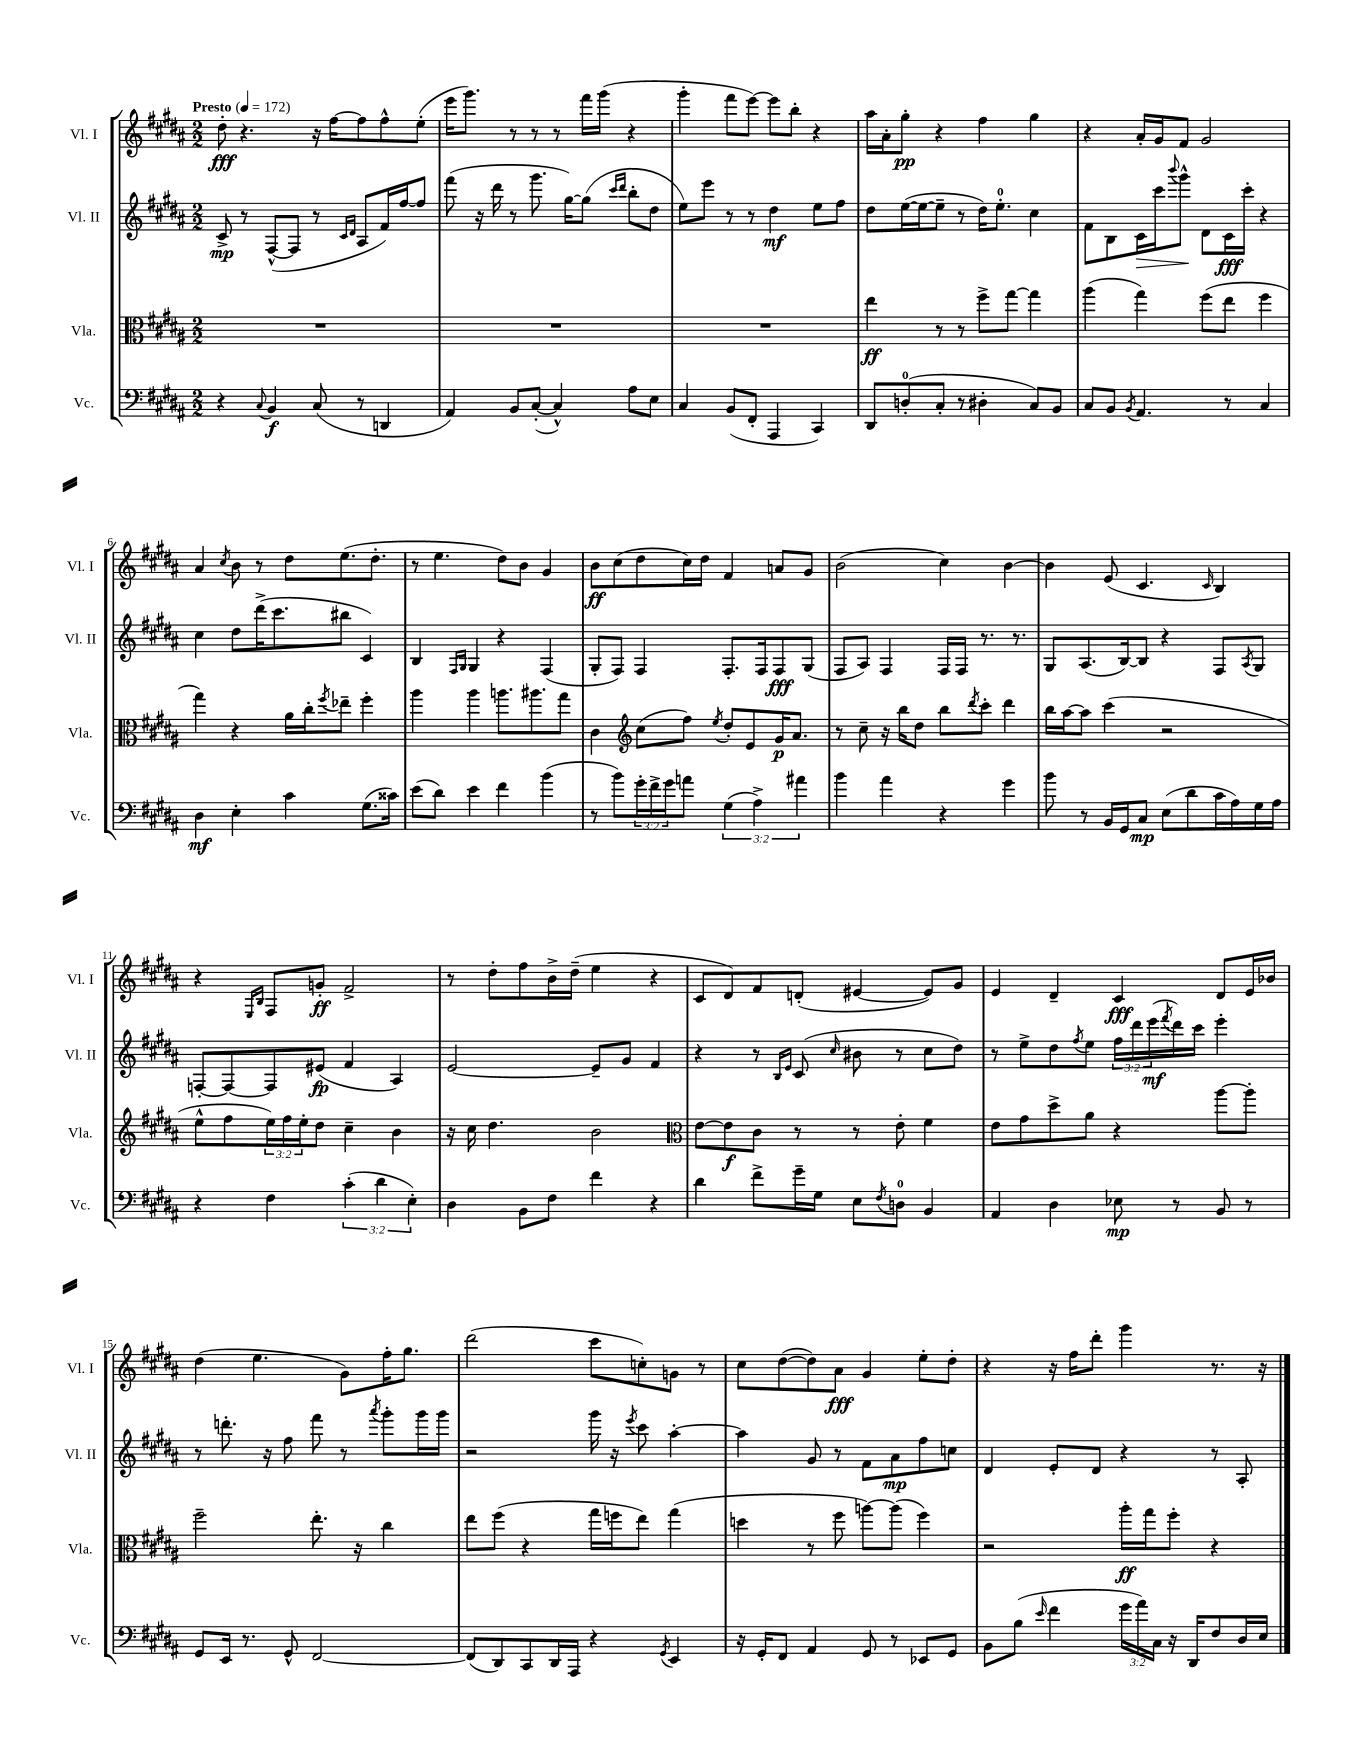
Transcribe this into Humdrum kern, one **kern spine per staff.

**kern	**kern	**kern	**kern
*staff4	*staff3	*staff2	*staff1
*clefF4	*clefC3	*clefG2	*clefG2
*k[f#c#g#d#a#]	*k[f#c#g#d#a#]	*k[f#c#g#d#a#]	*k[f#c#g#d#a#]
*M2/2	*M2/2	*M2/2	*M2/2
*MM172	*MM172	*MM172	*MM172
4r	1r	8c#^	8dd#'
.	.	8r	4.r
8qqC#	.	.	.
4BB	.	([8F#^^	.
.	.	8F#]	.
(8C#	.	8r	16r
.	.	.	[16ff#
.	.	16qqc#	.
.	.	16qqd#	.
8r	.	8A#	8ff#]
4DD	.	16f#)	8ff#^^
.	.	[16ff#	.
.	.	8ff#]	(8ee'
=	=	=	=
4AA#)	1r	(8fff#	16eee
.	.	.	8.ggg#)
.	.	16r	.
.	.	16ddd#	.
8BB	.	8r	8r
([8C#'	.	8.ggg#	8r
4C#^^])	.	.	8r
.	.	[16gg#)	.
.	.	(8gg#]	16fff#
.	.	.	(16ggg#
.	.	16qqccc#	.
.	.	16qqddd#	.
8A#	.	8bb'	4r
8E	.	8dd#	.
=	=	=	=
4C#	1r	8ee)	4ggg#'
.	.	8eee	.
(8BB	.	8r	8fff#
8FF#'	.	8r	[8eee)
4AAA#	.	4dd#	8eee]
.	.	.	8bb'
4CC#)	.	8ee	4r
.	.	8ff#	.
=	=	=	=
8DD#	4ee	8dd#	16aa#
.	.	.	16a#'
(8D'	.	([16ee	8gg#'
.	.	16ee_	.
8C#'	8r	8ee~]	4r
8r	8r	8r	.
4D#'	8ff#^	16dd#)	4ff#
.	.	8.ee'	.
.	[8gg#	.	.
8C#)	4gg#]	4cc#	4gg#
8BB	.	.	.
=	=	=	=
8C#	(4aa#	8f#	4r
8BB	.	8B	.
8qBB	.	.	.
4.AA#	4gg#)	16c#	16a#'
.	.	16ccc#	16g#
.	.	8qqbbb	.
.	.	8ggg#^^	8f#
.	(8ff#	8d#	2g#
8r	8ee	16c#	.
.	.	16ccc#'	.
4C#	4ff#	4r	.
=	=	=	=
4D#	4gg#)	4cc#	4a#
.	.	.	8qcc#
4E'	4r	8dd#	8b
.	.	(16ddd#^	8r
.	.	8.ccc#	.
4c#	16a#	.	8dd#
.	16cc#'	.	.
.	8qff#	.	.
.	8ee-~	8bb#	(8.ee
(8.G#	4ff#'	4c#)	.
.	.	.	8.dd#'
16c##)	.	.	.
=	=	=	=
(8e	4aa#	4B	8r
8d#)	.	.	4.ee
.	.	16qqF#	.
.	.	16qqG#	.
4e	4aa#	4G#	.
4f#	8.aa	4r	8dd#)
.	.	.	8b
.	8.aa#	.	.
(4b	.	(4F#	4g#
.	8gg#	.	.
=	=	=	=
8r	4c#	8G#'	8b
8b)	.	8F#)	(8cc#
*	*clefG2	*	*
24g#'	(8cc#	4F#	8dd#
24f#^	.	.	.
24g#	.	.	.
8a	8ff#)	.	16cc#)
.	.	.	16dd#
.	8qee	.	.
(6G#	8dd#'	8.F#'	4f#
.	8e	.	.
6A#^)	.	.	.
.	.	16F#	.
.	16g#	8F#	8a
.	8.a#	.	.
6a#	.	.	.
.	.	(8G#	8g#
=	=	=	=
4b	8r	8F#	(2b
.	8cc#~	8A#)	.
4a#	16r	4F#	.
.	16bb	.	.
.	8dd#	.	.
4r	8bb	16F#	4cc#)
.	.	16F#	.
.	8qddd#	.	.
.	8ccc#'	8.r	.
4g#	4ddd#	.	[4b
.	.	8.r	.
=	=	=	=
8b	16bb	8G#	4b]
.	[16aa#	.	.
8r	8aa#]	(8.A#	.
16BB	(4ccc#	.	(8e
16GG#	.	[16B)	.
8C#	.	8B]	4.c#
(8E	2r	4r	.
8d#	.	.	.
.	.	.	16qqc#
16c#	.	8F#	4B)
16A#)	.	.	.
.	.	8qA#	.
16G#	.	8G#	.
16A#	.	.	.
=	=	=	=
4r	8ee^^	[8F'	4r
.	8ff#	8F_	.
.	.	.	16qqE
.	.	.	16qqB
4F#	24ee)	8F]	8F#
.	24ff#	.	.
.	24ee'	.	.
.	8dd#	(8e#	8g'
(6c#'	4cc#~	4f#	2f#^
6d#	.	.	.
.	4b	4A#)	.
6E')	.	.	.
=	=	=	=
4D#	16r	[2e	8r
.	16cc#	.	.
.	4.dd#	.	8dd#'
8BB	.	.	8ff#
8F#	.	.	16b^
.	.	.	(16dd#~
4f#	2b	8e~]	4ee
.	.	8g#	.
4r	.	4f#	4r
=	=	=	=
*	*clefC3	*	*
4d#	[8e	4r	8c#
.	8e]	.	8d#)
8f#^	8c#	8r	8f#
.	.	16qqB	.
.	.	16qqe	.
16g#~	8r	(8c#	(8d'
16G#	.	.	.
.	.	16qqcc#	.
8E	8r	8b#	[4e#
8qF#	.	.	.
8D	8e'	8r	.
4BB	4f#	8cc#	8e#])
.	.	8dd#)	8g#
=	=	=	=
4AA#	8e	8r	4e
.	8g#	8ee^	.
4D#	8dd#^	8dd#	4d#~
.	.	8qff#	.
.	8a#	8ee	.
8E-	4r	24ff#	4c#
.	.	24ddd#	.
.	.	(24eee	.
.	.	8qfff#	.
8r	.	16ddd#)	.
.	.	16ccc#	.
8BB	[8aa#	4eee'	8d#
8r	8aa#']	.	16e
.	.	.	16b-
=	=	=	=
8GG#	2ff#~	8r	(4dd#
16EE	.	8.ddd'	.
8.r	.	.	.
.	.	.	4.ee
.	.	16r	.
8GG#^^	.	8ff#	.
[2FF#	8.ee'	8fff#	.
.	.	8r	8g#)
.	16r	.	.
.	.	8qaaa#	.
.	4cc#	8ggg#'	16ff#'
.	.	.	8.gg#
.	.	16ggg#	.
.	.	16ggg#	.
=	=	=	=
(8FF#]	8ee	2r	(2ddd#
8DD#)	(8ff#	.	.
8CC#	4r	.	.
16DD#	.	.	.
16AAA#	.	.	.
4r	16gg#	16ggg#	8ccc#
.	16ff	16r	.
.	.	8qeee	.
.	8ee)	8ccc#	8cc')
8qGG#	.	.	.
4EE	(4gg#	[4aa#'	8g
.	.	.	8r
=	=	=	=
16r	4dd	4aa#]	8cc#
16GG#'	.	.	.
8FF#	.	.	([8dd#
4AA#	8r	8g#	8dd#])
.	8ff#	8r	8a#
8GG#	[8aa)	8f#	4g#
8r	(8aa]	8a#	.
8EE-	4ff#)	8ff#	8ee'
8GG#	.	8cc	8dd#'
=	=	=	=
8BB	2r	4d#	4r
(8B	.	.	.
16qqe	.	.	.
4f#	.	8e'	16r
.	.	.	16ff#
.	.	8d#	8ddd#'
24g#	16aa#'	4r	4ggg#
24a#)	.	.	.
.	16gg#	.	.
24C#	.	.	.
16r	8ff#'	.	.
16DD#	.	.	.
8F#	4r	8r	8.r
16D#	.	8A#'	.
16E	.	.	16r
==	==	==	==
*-	*-	*-	*-
